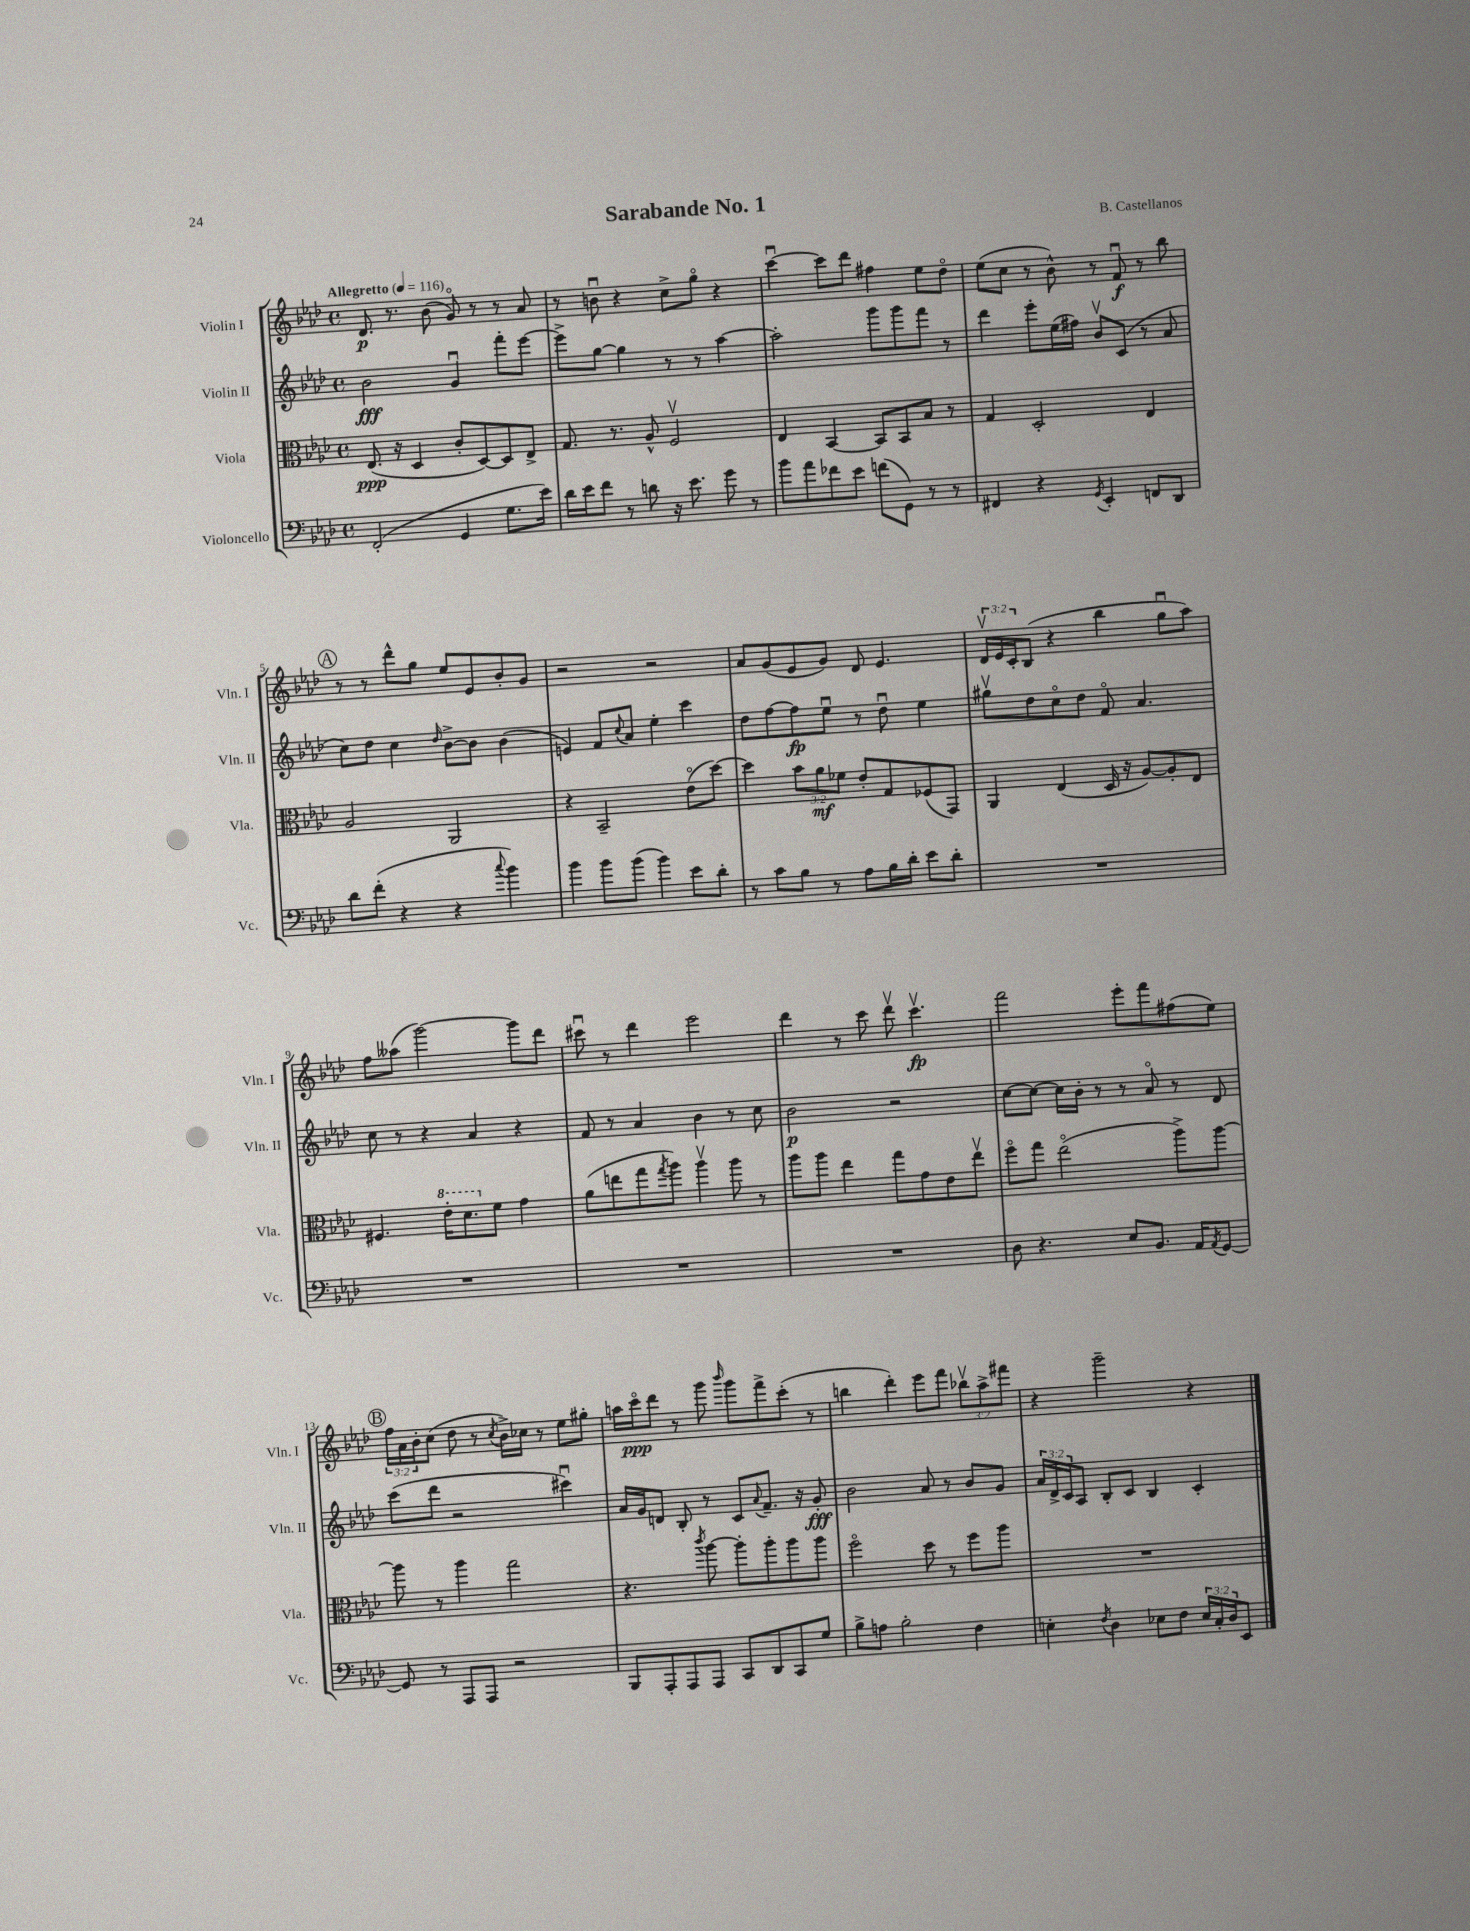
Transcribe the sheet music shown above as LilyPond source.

\header { title = "Sarabande No. 1" composer = "B. Castellanos" }
<<
\new StaffGroup <<
\new Staff = "s0" \with { instrumentName = "Violin I" shortInstrumentName = "Vln. I" } {
    \clef treble \key aes \major \defaultTimeSignature \time 4/4 \override Staff.TupletNumber.text = #tuplet-number::calc-fraction-text \tempo "Allegretto" 4 = 116
    des'8.\p r8. bes'8( g'8\flageolet) r8 r8 aes'8 |
    r8 b'8\downbow r4 c''8-> g''8\flageolet r4 |
    c'''4~\downbow c'''8 des'''8 fis''4 ees''8 des''8\flageolet |
    ees''8( c''8 r8 bes'8-^) r8 f'8\downbow\f r8 bes''8 |
    \mark \markup { \circle "A" } r8 r8 des'''8-^ g''8 ees''8 ees'8 bes'8-. g'8 |
    r2 r2 |
    aes'8 g'8( ees'8 g'8) des'8 ees'4. |
    \tuplet 3/2 { des'16\upbow ees'16 c'16-. } bes8( r4 bes''4 g''8\downbow aes''8) |
    f''8 aeses''8( g'''2~) g'''8 des'''8 |
    cis'''8\downbow r8 des'''4 ees'''2 |
    des'''4 r8 c'''8 des'''8\upbow c'''4.\upbow\fp |
    f'''2 ees'''8-. f'''8 fis''8( ees''8) |
    \mark \markup { \circle "B" } \tuplet 3/2 { f''16 aes'16 bes'16-. } c''8( des''8 r8 \acciaccatura { c''8 } bes'16->) ces''16 r8 ees''8 gis''8-. |
    a''16 c'''16\flageolet\ppp des'''8 r8 g'''8 \grace { bes'''16 } g'''8 f'''8-> c'''8-.( r8 |
    b''4 des'''4-.) ees'''8 f'''8 \tuplet 3/2 { bes''8\upbow aes''8-> fis'''8 } |
    r4 g'''2-- r4 \bar "|." |
}
\new Staff = "s1" \with { instrumentName = "Violin II" shortInstrumentName = "Vln. II" } {
    \clef treble \key aes \major \defaultTimeSignature \time 4/4 \override Staff.TupletNumber.text = #tuplet-number::calc-fraction-text
    bes'2\fff g'4\downbow f'''8-. ees'''8~ |
    ees'''8-> g''8~ g''4 r8 r8 aes''4~ |
    aes''2-. g'''8 g'''8 f'''8 r8 |
    des'''4 ees'''8-. ees''16( fis''16) bes'8\upbow c'8( r8 aes'8 |
    \mark \markup { \circle "A" } c''8) des''8 c''4 \grace { des''16 } bes'8~-> bes'8 bes'4( |
    e'4) f'8 \appoggiatura { c''8 } aes'8 ees''4-. c'''4 |
    des''8 f''8~ f''8\fp ees''8\downbow r8 des''8\downbow ees''4 |
    gis''8\upbow des''8 c''8\flageolet des''8 f'8\flageolet aes'4. |
    c''8 r8 r4 aes'4 r4 |
    f'8 r8 aes'4 bes'4 r8 c''8 |
    bes'2\p r2 |
    c''8~ c''8~ c''16 bes'16-. r8 r8 aes'8\flageolet r8 des'8 |
    \mark \markup { \circle "B" } c'''8( des'''8 r2 cis'''4\downbow) |
    aes'16 g'16 d'8 bes8-. r8 c'8 \appoggiatura { aes'8 } f'8.-- r16 g'8-.\fff |
    bes'2 aes'8 r8 bes'8 g'8 |
    \tuplet 3/2 { aes'16 des'16-> c'16 } aes8 bes8-. c'8 bes4 c'4-. \bar "|." |
}
\new Staff = "s2" \with { instrumentName = "Viola" shortInstrumentName = "Vla." } {
    \clef alto \key aes \major \defaultTimeSignature \time 4/4 \override Staff.TupletNumber.text = #tuplet-number::calc-fraction-text
    ees8.\ppp( r16 des4 c'8-. des8~) des8 ees8-> |
    g8. r8. aes8-^ f2\upbow |
    ees4 bes,4~ bes,8 bes,8 bes8 r8 |
    g4 des2-. ees4 |
    \mark \markup { \circle "A" } aes2 aes,2 |
    r4 bes,2-- ees'8\flageolet( des''8~) |
    des''4 \tuplet 3/2 { bes'8 aes'8\mf fes'8 } ees'8-. g8 fes8( g,8) |
    aes,4 ees4( des16 r16 aes8~) aes8-. ees8 |
    fis4. \ottava #1 ees''16-. des''8. \ottava #0 f'8 g'4 |
    aes'8( e''8 g''8 \acciaccatura { g''8 } aes''8) aes''4\upbow aes''8 r8 |
    aes''8 aes''8 ees''4 g''8 g'8 ees'8 ees''8\upbow |
    f''8\flageolet g''8 ees''2\flageolet( aes''8->) aes''8~ |
    \mark \markup { \circle "B" } aes''8 r8 aes''4 g''2 |
    r4. \acciaccatura { c'''8 } aes''8~ aes''8-. aes''8-. aes''8 aes''8 |
    f''2\flageolet des''8 r8 f''8 aes''8 |
    R1 \bar "|." |
}
\new Staff = "s3" \with { instrumentName = "Violoncello" shortInstrumentName = "Vc." } {
    \clef bass \key aes \major \defaultTimeSignature \time 4/4 \override Staff.TupletNumber.text = #tuplet-number::calc-fraction-text
    f,2-.( g,4 g8. ees'16) |
    des'16 ees'16 f'8 r8 d'8 r16 ees'8. g'8 r8 |
    bes'8 aes'8 fes'8 ees'8 f'8( g,8) r8 r8 |
    fis,4 r4 \acciaccatura { g,8 } ees,4-. f,8 des,8 |
    \mark \markup { \circle "A" } des'8 f'8-.( r4 r4 \appoggiatura { c''8 } bes'4) |
    bes'4 bes'8 bes'8( bes'4) ees'8 des'8-. |
    r8 c'8 bes8 r8 aes8 bes16 des'16-. ees'8 des'8-. |
    R1 |
    R1 |
    R1 |
    R1 |
    des8 r4. ees8 bes,8. aes,16 \acciaccatura { aes,8 } g,8~ |
    \mark \markup { \circle "B" } g,8 r8 aes,,8 aes,,8 r2 |
    bes,,8 aes,,8-. aes,,8 aes,,8 c,8 des,8 c,8 g8 |
    bes8-> a8 bes2-. f4 |
    e4-. \acciaccatura { f8 } des4 ees8 f8 \tuplet 3/2 { ees16 c16-. des16 } ees,8 \bar "|." |
}
>>
>>
